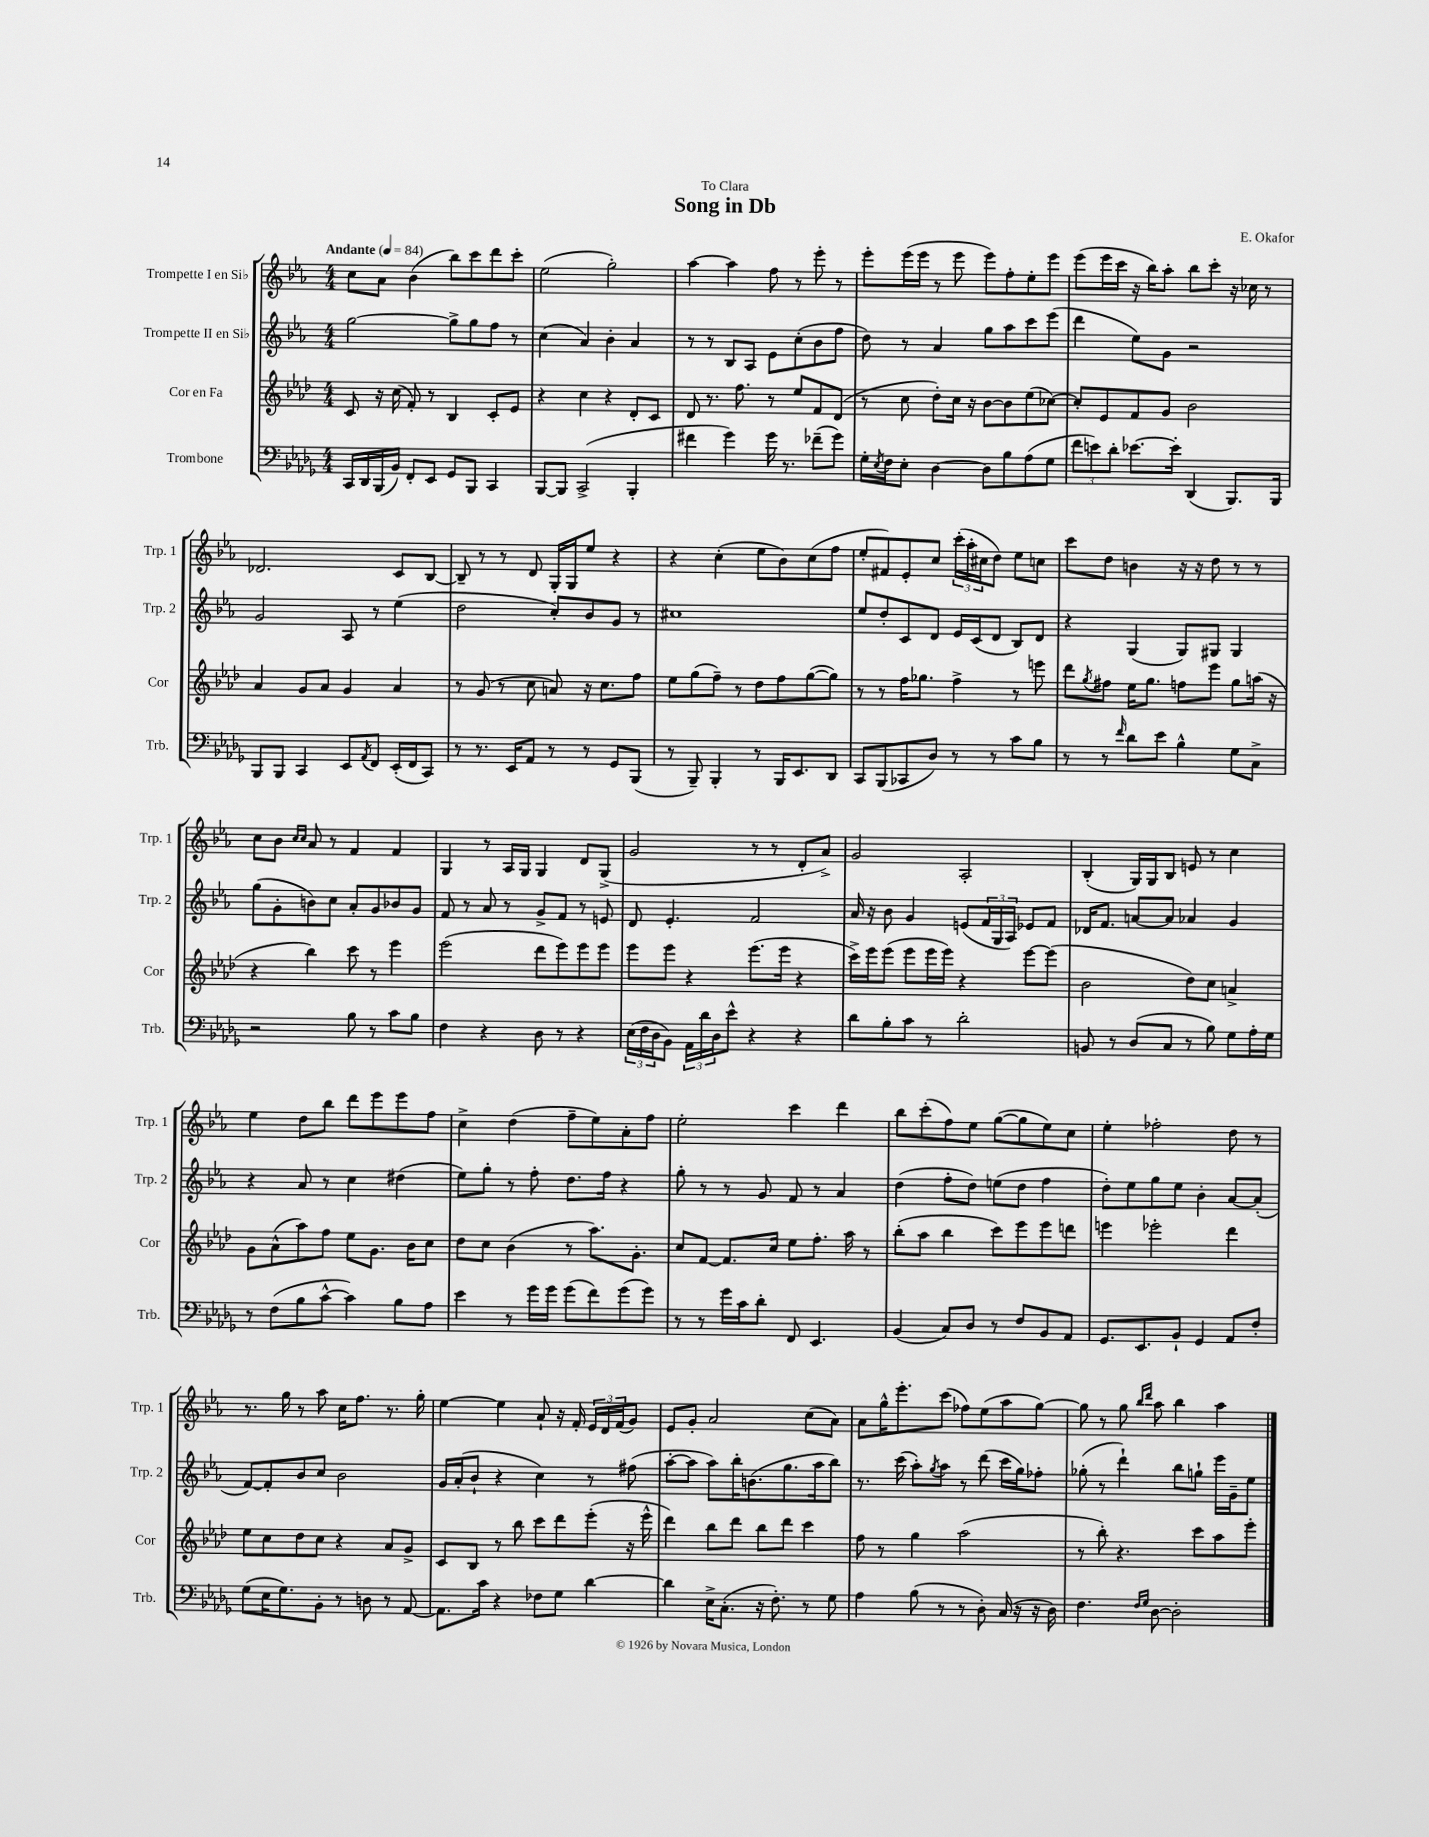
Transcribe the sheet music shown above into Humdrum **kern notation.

**kern	**kern	**kern	**kern
*staff4	*staff3	*staff2	*staff1
*clefF4	*clefG2	*clefG2	*clefG2
*k[b-e-a-d-g-]	*k[b-e-a-d-]	*k[b-e-a-]	*k[b-e-a-]
*M4/4	*M4/4	*M4/4	*M4/4
*MM84	*MM84	*MM84	*MM84
16CC/LL	8c/	[2gg\	8cc\L
16DD-/	.	.	.
(16BBB-/	16r	.	8a-\J
16BB-/JJ)	(16cc\	.	.
8FF'/L	8f'/)	.	(4b-\
8EE-/J	8r	.	.
8GG-/L	4B-/	8gg^\]L	8bb-\L)
8BBB-/J	.	8gg\	8ccc\
4CC/	8c'/L	8ff\J	8ddd\
.	8e-/J	8r	8ccc'\J
=	=	=	=
[8BBB-/L	4r	(4cc\	(2ee-\
8BBB-/]J	.	.	.
(2CC^/	4cc\	4a-/)	.
.	4r	4b-'\	2gg'\)
4BBB-'/	8d-'/L	4a-/	.
.	8c/J	.	.
=	=	=	=
4f#\	8d-/	8r	[4aa-\
.	8.r	8r	.
4g-\)	.	8B-/L	4aa-\]
.	8.ff\	.	.
.	.	8A-/J	.
16g-\	8r	8e-\L	8ff\
8.r	.	.	.
.	8ee-/L	(8cc'\	8r
(8f-~\L	8f/	8b-\	8eee-'\
8g-\J)	(8d-/J	8ff\J	8r
=	=	=	=
16G-'\LL	8r	8dd\)	8eee-'\L
8qE-/	.	.	.
16F\J	.	.	.
8E-'\J	8cc\	8r	(16eee-\L
.	.	.	16eee-\JJ
[4D-\	8dd-'\L)	4a-/	8r
.	16cc\Jk	.	8eee-\
.	16r	.	.
8D-\]L	[8b-\L	8gg\L	8eee-\L)
8B-\	8b-\]	8aa-\	8ff'\
(8A-\	(8ee-\	8ccc\	8ee-'\
8G-\J	[8cc-\J)	(8eee-\J	8eee-\J
=	=	=	=
12f\L	8cc-'/]L	4ddd\	(8eee-\L
12e\)	.	.	.
.	8e-/	.	16eee-\L
12d-'\J	.	.	.
.	.	.	16ccc\JJ
[8.e-\L	8f/	8ee-\L)	16r
.	.	.	16bb-\LK)
.	8g/J	8g\J	8aa-'\J
16e-'\]Jk	.	.	.
(4DD-/	2b-\	2r	8bb-\L
.	.	.	8ccc'\J
8.BBB-/L)	.	.	16r
.	.	.	16cc-\
.	.	.	8r
16BBB-/Jk	.	.	.
=	=	=	=
8BBB-/L	4a-/	2g/	2.d-/
8BBB-/J	.	.	.
4CC/	8g/L	.	.
.	8a-/J	.	.
8EE-/L	4g/	8A-/	.
8qAA-/	.	.	.
8FF/J	.	8r	.
(16EE-'/LL	4a-/	(4ee-\	8c/L
16FF/J	.	.	.
8CC/J)	.	.	[8B-/J
=	=	=	=
8r	8r	2dd\	8B-~/]
8.r	(8g/	.	8r
.	8r	.	8r
16EE-/LK	.	.	.
8AA-/J	8cc\	.	8d/
8r	8a/)	8cc'/L)	16G'/LL
.	.	.	16G/J
8r	16r	8b-/	8ee-/J
.	8.cc\L	.	.
8GG-/L	.	8g/J	4r
(8BBB-/J	8ff\J	8r	.
=	=	=	=
8r	8ee-\L	1cc#	4r
8BBB-~/)	(8gg\	.	.
4BBB-'/	8ff~\J)	.	(4cc'\
.	8r	.	.
8r	8dd-\L	.	8ee-\L
16BBB-/LK	8ff\	.	8b-\)
8.EE-/	.	.	.
.	([8gg\	.	(8cc\
8DD-/J	8gg\]J)	.	8ff\J
=	=	=	=
8CC/L	8r	8ee-/L	8ee-'/L
(8BBB-/	8r	8dd'/	8f#/)
8CC-/	16ff\LK	8c/	8e-'/
.	8.gg-\J	.	.
8D-/J)	.	8d/J	8cc/J
8r	4ff^\	16e-/LL	(24ccc'\LL
.	.	.	24aa-'\
.	.	(16c/J	.
.	.	.	24cc#\J
8r	.	8d/J	8dd\J)
8c\L	8r	8B-/L)	8ee-\L
8B-\J	8eee\	8d/J	8cc\J
=	=	=	=
8r	8ddd-\L	4r	8ccc\L
.	8qgg/	.	.
8r	8ff#\J	.	8dd\J
16qqf/	.	.	.
8d-\L	16ee-\LK	(4G/	4b\
.	8.gg\J	.	.
8e-\J	.	.	.
4B-^^\	8ff\L	8G/L)	16r
.	.	.	16r
.	8eee-\J	8G#/J	8dd\
8G-\L	8gg\L	4G#/	8r
8C^\J	(16aa\Jk	.	8r
.	16r	.	.
=	=	=	=
2r	4r	(8gg\L	8cc\L
.	.	8g'\	8b-\J
.	.	.	16qqcc/LL
.	.	.	16qqcc/JJ
.	4bb-\)	8b\)	8a-/
.	.	8cc\J	8r
8B-\	8ccc\	8a-'/L	4f/
8r	8r	8g/	.
8c\L	4eee-\	8b-/	4f/
8B-\J	.	8g/J	.
=	=	=	=
4F\	(2eee-\	8f/	4G/
.	.	8r	.
4r	.	8a-/	8r
.	.	8r	16A-/LL
.	.	.	16G/JJ
8D-\	8ddd-\L	8g^/L	4G/
8r	8eee-\)	8f/J	.
4r	8eee-\	8r	8d/L
.	8eee-\J	8e/	(8G^/J
=	=	=	=
(24E-\LL	8eee-\L	8d/	2g/
24F\	.	.	.
24D-\J	.	.	.
8BB-\J)	8eee-\J	4.e-'/	.
24AA-\LL	4r	.	.
24d-\	.	.	.
24D-\J	.	.	.
8e-^^\J	.	.	.
4r	(8.eee-\L	2f/	8r
.	.	.	8r
.	16eee-\Jk	.	.
4r	4r	.	8d'/L
.	.	.	8a-^/J)
=	=	=	=
8d-\L	16ccc^\LL)	16a-/	2g/
.	16eee-\J	16r	.
8B-'\	(8eee-\J	8b-\	.
8c\J	8eee-\L	4g/	.
8r	16eee-\L	.	.
.	16eee-\JJ)	.	.
2d-'\	4r	(8e/L	2A-'/
.	.	24f/L	.
.	.	24G/	.
.	.	24A-/JJ)	.
.	[8eee-\L	8e-/L	.
.	(8eee-\]J	8f/J	.
=	=	=	=
8BB/	2b-\	16d-/LK	(4B-'/
.	.	8.f/J	.
8r	.	.	.
(8D-/L	.	[8a/L	16G/LL)
.	.	.	16G/J
8C/J	.	8a/]J	8B-/J
8r	8dd-\L)	4a-/	8e/
8B-\)	8cc\J	.	8r
8G-\L	4a^/	4g/	4cc\
16A-'\L	.	.	.
16G-\JJ	.	.	.
=	=	=	=
8r	8g\L	4r	4ee-\
(8F\L	(8a-^^\	.	.
8B-\	8aa-\)	8a-/	8dd\L
[8c^^\J	8ff\J	8r	8bb-\J
4c\])	8ee-\L	4cc\	8ddd\L
.	8.g\J	.	8eee-\
8B-\L	.	(4dd#\	8eee-\
.	16b-\LK	.	.
8A-\J	8cc\J	.	8ff\J
=	=	=	=
4e-\	8dd-\L	8ee-\L)	4cc^\
.	8cc\J	8gg'\J	.
8r	(4b-\	8r	(4dd\
16g-\LL	.	8ff'\	.
16g-\JJ	.	.	.
(8g-\L	8r	8.dd\L	8ff~\L
8f\)	8.aa-\L)	.	8ee-\)
.	.	16ff\Jk	.
(8g-\	.	4r	8a-'\
.	8.g'\J	.	.
8g-\J)	.	.	8ff\J
=	=	=	=
8r	8cc/L	8gg'\	2ee-'\
8r	[8f/J	8r	.
16g-\LL	8.f/]L	8r	.
16c\J	.	.	.
8d-'\J	.	8g/	.
.	16cc/Jk	.	.
8FF/	8ee-\L	8f/	4ccc\
4.EE-/	8.ff'\J	8r	.
.	.	4a-/	4ddd\
.	16aa-\	.	.
.	8r	.	.
=	=	=	=
(4BB-/	(8bb-'\L	(4dd\	8bb-\L
.	8aa-\J	.	(8ccc'\
8C/L)	4bb-\	8ff'\L	8ff\)
8D-/J	.	8dd\J)	8ee-\J
8r	8ccc\L)	(8ee\L	([8gg\L
8F/L	8eee-\	8dd\J	8gg\]
8BB-/	8eee-\	4ff\	8ee-\)
8AA-/J	8ddd\J	.	8cc\J
=	=	=	=
8.GG-/L	4eee\	8dd'\L)	4ee-'\
.	.	8ee-\	.
8.EE-/	.	.	.
.	2eee-'\	8gg\	2ff-'\
8BB-`/J	.	8ee-\J	.
4GG-/	.	4b-'\	.
8AA-/L	4ddd-\	[8a-/L	8dd\
8F'/J	.	(8a-'/]J	8r
=	=	=	=
(8G-\L	8ee-\L	[8f/L)	8.r
16E-\K	8cc\	8f'/]	.
8.G-\)	.	.	16gg\
.	8dd-\	8b-/	8r
8BB-'\J	8cc\J	8cc/J	8aa-\
8r	4r	2b-\	16cc\LK
.	.	.	8.ff\J
8D\	.	.	.
8r	8a-/L	.	8.r
[8AA-/	8g^/J	.	.
.	.	.	16gg'\
=	=	=	=
8.AA-\]L	8c/L	16g/LL	[4ee-\
.	.	(16a-'/J	.
.	8B-/J	8b-`/J	.
16c\Jk	.	.	.
4r	8r	4r	4ee-\]
.	8bb-\	.	.
8F-\L	8ccc\L	4cc\)	8a-`/
8G-\J	8ddd-\	.	16r
.	.	.	16f'/
[4d-\	(8eee-'\J	8r	24e-/LL
.	.	.	24d/
.	.	.	(24f/J
.	16r	(8ff#\	8g/J)
.	16eee-^^\	.	.
=	=	=	=
4d-\]	4ddd-\)	[8aa-'\L	8e-/L
.	.	8aa-\]J	8g'/J
16E-^\LK	8bb-\L	8aa-\L)	2a-/
(8.C'\J	.	.	.
.	8ddd-\J	16bb-'\K	.
.	.	(8.b\	.
16r	8bb-\L	.	.
8.F'\)	.	.	.
.	8ddd-\J	8.gg\	.
8r	4ccc\	.	(8cc\L
.	.	16aa-\k	.
8G-\	.	8bb-\J)	8a-\J)
=	=	=	=
4A-\	8ff\	8.r	8a-\L
.	8r	.	16gg^^\K
.	.	(16ccc\	8.eee-'\
(8B-\	4gg\	8aa-'\L)	.
.	.	8qgg/	.
8r	.	8aa-\J	(8ccc\J
8r	(2aa-\	8r	8ff-\L)
8D-'\)	.	(8ddd\	(8ee-\
(16C/	.	16ccc\LL	8aa-\
16r	.	16gg\J)	.
16r	.	8ff-'\J	[8gg\J)
16D-\)	.	.	.
=	=	=	=
4.F\	8r	(8gg-'\	8gg\]
.	8bb-'\)	8r	8r
.	4.r	4ddd`\)	8gg\
16qqF/LL	.	.	16qqbb-/LL
16qqG-/JJ	.	.	16qqddd/JJ
[8D-\	.	.	8aa-\
2D-'\]	.	8bb-\L	4bb-\
.	8ccc\L	8gg`\J	.
.	8aa-\	16eee-\LL	4aa-\
.	.	16g~\J	.
.	8eee-'\J	8ee-\J	.
==	==	==	==
*-	*-	*-	*-
